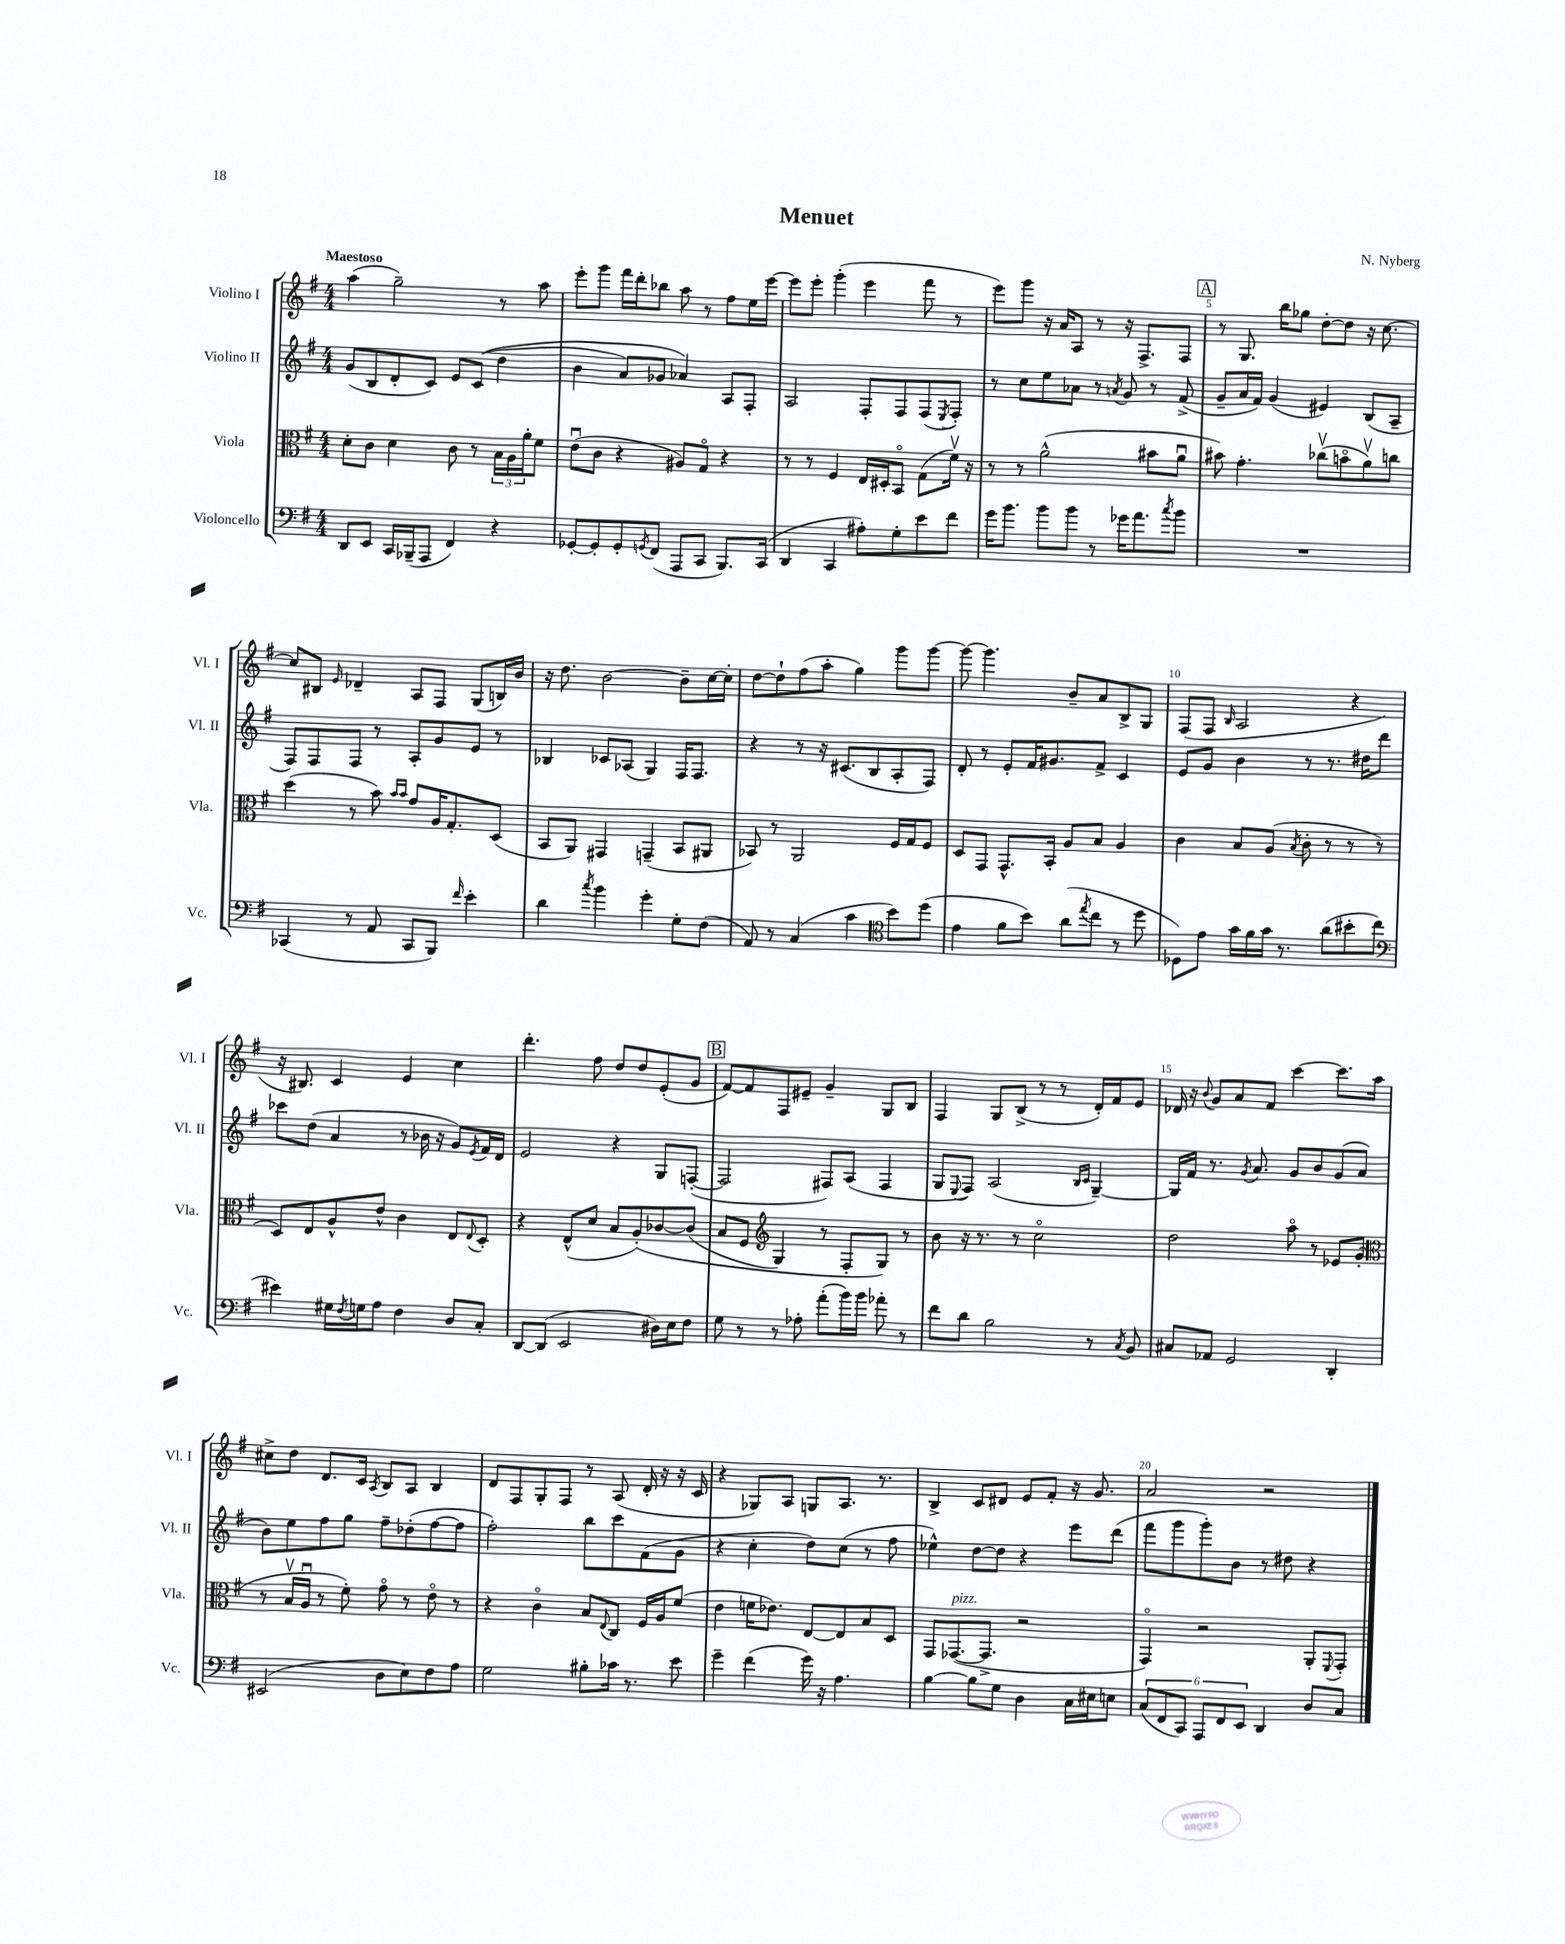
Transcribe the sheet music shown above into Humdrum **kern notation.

**kern	**kern	**kern	**kern
*part4	*part3	*part2	*part1
*staff4	*staff3	*staff2	*staff1
*I"Violoncello	*I"Viola	*I"Violino II	*I"Violino I
*I'Vc.	*I'Vla.	*I'Vl. II	*I'Vl. I
*clefF4	*clefC3	*clefG2	*clefG2
*k[f#]	*k[f#]	*k[f#]	*k[f#]
*M4/4	*M4/4	*M4/4	*M4/4
=1	=1	=1	=1
!	!	!	!LO:TX:a:B:t=Maestoso
8DD/L	8d'\L	(8g/L	(4aa\
8EE/J	8c\J	8B/	.
16CC/LL	4d\	8d'/	2gg~\)
(16BBB-X~/J	.	.	.
8AAA/J	.	8c/J)	.
4FF#/)	8c\	8e/L	.
.	8r	((8c/J	.
4r	24B\LL	4dd\	8r
.	24A\	.	.
.	24a'\J	.	.
.	8f#\J	.	8aa\
=2	=2	=2	=2
[8GG-X'/L	(8eu\L	4b\	8eee'\L
8GG-'/]	8c\J	.	8ggg\J
8GG-'/	4r	8a/L)	16fff#\LL
.	.	.	16ddd'\J
8qGGn/	.	.	.
(8FF#/J	.	8g-X/J	8bb-X\J
8AAA/L	8A#X/L)	4a-X/)	8aa\
8CC/J	8G/J	.	8r
8.BBB/L)	4r	8A/L	8ff#\L
.	.	8F#'/J	16ee\L
(16CC/Jk	.	.	[16eee\JJ
=3	=3	=3	=3
4DD/	8r	2A/	8eee\L]
.	8r	.	8eee'\J
4CC/	4F#/	.	(4ggg'\
8A#X'\L)	16E/LL	8F#'/L	4eee\
.	16D#X'/J	.	.
8G'\	8BB/J	8F#/	.
8e\	(8G\L	(8F#/	8fff#\
.	.	8qE/	.
8f#\J	16f#v\Jk)	8F#'/J)	8r
.	16r	.	.
=4	=4	=4	=4
16g\KL	8r	8r	8eee\L)
8.b\J	.	.	.
.	8r	8cc\L	8ggg\J
8b\L	(2a^^\	8ee\	16r
.	.	.	16a/KL
8b\J	.	8a-X\J	8A/J
8r	.	8r	8r
.	.	8qan/	.
16g-X\KL	.	8g/	16r
8.a\	.	.	8.F#^/L
.	8b#X\L	8r	.
8qcc/	.	.	.
8b\J	8au\J	(8f#^/	8F#/J
!!LO:REH:place=s1:t=A
=5	=5	=5	=5
1r	8b#X\)	8g~/L	8r
.	4.g'\	16a/L	8.G/
.	.	16f#/JJ)	.
.	.	(4g/	.
.	.	.	16bb\KL
.	.	.	8gg-X\J
.	(8cc-Xv\L	4e#X/)	[8dd'\L
.	8bn\	.	8dd\J]
.	8av\)	(8B/L	16r
.	.	.	[8.cc\
.	8ccn\J	8A~/J	.
!!LO:LB:g=z
=6	=6	=6	=6
(4CC-X/	(4dd\	8F#/L)	8cc/L]
.	.	8F#/	8B#X/J
.	.	.	16qqe/
8r	8r	8F#/J	4d-X~/
8AA/	8b\)	8r	.
.	16qqb/LL	.	.
.	16qqb/JJ	.	.
8CC-/L	8g/L	8A'/L	8A/L
8BBB/J)	16A/K	8g/	8F#/J
.	8.G'/	.	.
16qqf#/	.	.	.
4e'\	.	8e/J	(8G/L
.	(8D/J	8r	16Bn/L)
.	.	.	16b/JJ
=7	=7	=7	=7
4d\	8BB/L	4B-X/	16r
.	.	.	8.dd\
.	8AA/J)	.	.
8qcc/	.	.	.
4b\	4GG#X/	8c-X/L	[2b\
.	.	(8A-X/J	.
4g'\	(4GGn~/	4G/)	.
8G'\L	8BB/L	16F#/KL	8b~\L]
.	.	8.F#/J	.
(8F#\J	8AA#X/J	.	[16cc\L
.	.	.	16cc'\JJ]
=8	=8	=8	=8
8AA/)	8BB-X/)	4r	[8dd\L
8r	8r	.	8dd`\]
(4C/	2AA/	8r	(8ff#\
.	.	16r	8aa'\J
.	.	(8.c#X/L	.
4c\	.	.	4gg\)
.	.	8B/	.
*clefC4	*	*	*
8b\L)	16F#/LL	8A'/	8ggg\L
.	16G/J	.	.
(8dd\J	8F#/J	8F#/J)	[8ggg\J
=9	=9	=9	=9
4e\	8D/L	8d'/	8ggg\_
.	8GG/J	8r	4.ggg\]
8f#\L	8.GG^^/L	8e'/L	.
8b\J)	.	16f#/K	.
.	16BB'/Jk	8.g#X/	.
(8a\L	8A/L	.	8b~/L
8qee/	.	.	.
8cc\J	8B/J	8f#^/J	8a/
8r	4A/	4c/	8B^/
8dd\	.	.	8G/J
=10	=10	=10	=10
8D-X\L)	4c\	8e/L	(8F#/L
8e\J	.	8g/J	8F#/J
.	.	.	16qqB/
16g\LL	8B/L	4b\	2A/
16f#\	.	.	.
16g\JJ	(8A/J	.	.
8.r	.	.	.
.	8qB/	.	.
.	8c'\	8r	.
(8a\L	8r	8.r	.
8b#X'\	8r	.	4r
.	.	16dd#X\KL	.
8cc\J	8r	8ddd\J	.
!!LO:LB:g=z
=11	=11	=11	=11
*clefF4	*	*	*
4e#X\)	8D/L)	8ccc-X\L	16r
.	.	.	8.B#X/)
.	8E/	(8dd\J	.
16G#X\LL	8A^^/	4a/	4c/
8qF#/	.	.	.
16Gn\J	.	.	.
8A\J	8e^^/J	.	.
4F#\	4c\	8r	4e/
.	.	16b-X\	.
.	.	16r	.
8D/L	8E/L	8g/L)	4cc\
.	8qqE/	8qe/	.
8C'/J	8D'/J	16f#/L	.
.	.	16d/JJ	.
=12	=12	=12	=12
[8DD/L	4r	2e/	4.ddd'\
(8DD/J]	.	.	.
2EE/	(8E^^/L	.	.
.	8d/J	.	8ff#\
.	8B/L	4r	8dd/L
.	(8A'/)	.	8dd/
16D#X\LL)	[8c-X/	8G/L	(8e'/
16E\J	.	.	.
8F#\J	(8c-/J]	([8Fn'/J	8g/J
!!LO:REH:place=s1:t=B
=13	=13	=13	=13
8G\	8B/L	2F/]	[8f#/L)
8r	8F#/J	.	8f#/]
*	*clefG2	*	*
8r	4G/)	.	8F#/
8A-X'\	.	.	8e#X~/J
(8a'\L	8r	8F#X/L)	4g~/
16b\L)	8F#'/L	(8A/J	.
16b\JJ	.	.	.
8a-X'\	8G/J)	4F#/	8G/L
8r	8r	.	8B/J
=14	=14	=14	=14
8f#\L	8b\	8G/L	4F#/
.	.	8qqE/	.
8d\J	16r	8F#/J)	.
.	8.r	.	.
2B\	.	(2A/	8G/L
.	8r	.	(8B^/J
.	2cc\	.	8r
.	.	.	8r
.	.	16qqB/LL	.
.	.	16qqc/JJ	.
8r	.	[4G~/)	16d'/LL)
.	.	.	16f#/J
8qC/	.	.	.
8BB/	.	.	8e/J
=15	=15	=15	=15
8C#X/L	2dd\	16G/LL]	16d-X/
.	.	16f#/JJ	16r
.	.	.	8qqb/
8AA-X/J	.	8.r	8g/L
2GG/	.	.	8a/
.	.	8qg/	.
.	.	8.a/	.
.	.	.	8f#/J
.	8aa\	8g/L	[4ccc\
.	8r	8b/	.
4DD'/	8e-X/L	(8g/	8.ccc\L]
.	(8g'/J	8a/J	.
.	.	.	16aa\Jk
!!LO:LB:g=z
=16	=16	=16	=16
*	*clefC3	*	*
(2EE#X/	8r	8b\L)	8cc#X^\L
.	16Bv/LL	8ee\	8dd\J
.	16Au/JJ	.	.
.	8r	8ff#\	8.d/L
.	8f#'\)	8gg\J	.
.	.	.	16c/Jk
.	.	.	8qA/
8D\L	8g\	8ff#~\L	8B/L
8E\)	8r	(8dd-X'\	8A/J
8F#\	8e\	[8ff#\	4B/
8A\J	8r	8ff#\J]	.
=17	=17	=17	=17
2G\	4r	2ff#'\)	8d/L
.	.	.	8F#/
.	4c\	.	8G'/
.	.	.	8F#/J
8B#X'\L	8B/L	8bb\L	8r
.	8qqE/	.	.
16c-X\Jk	8C/J	8ccc\	(8A/
8.r	.	.	.
.	16F#/LL	(8f#\	16d'/
.	16A/J	.	16r
8e\	(8f#/J	8g\J	16r
.	.	.	16c/
=18	=18	=18	=18
4g~\	4e\	4r	4r
(4f#\	16fn\KL	4cc'\	8G-X/L)
.	8.e-X\J)	.	.
.	.	.	8A/J
16g\)	[8E/L	8dd\L)	8Gn/L
16r	.	.	.
4.A\	8E/]	(8cc\J	8.A/J
.	8B/	8r	.
.	.	.	8.r
.	8D/J	8ff#\	.
=19	=19	=19	=19
[4B\	8GG/L	4ee-X^^\)	4B^/
!	!LO:TX:a:i:t=pizz.	!	!
.	([8.GG-X/	.	.
8B\L]	.	[8dd\L	8c/L
.	8.GG-^/J]	.	.
8G\J	.	8dd\J]	8d#X/J
4D\	2r	4r	8e/L
.	.	.	8f#'/J
16C\LL	.	8eee\L	16r
16E#X\J	.	.	8.g/
8En\J	.	(8ddd\J	.
=20	=20	=20	=20
(12C/L	4GG/)	8fff#\L	2a/
12FF#/	.	.	.
.	.	8ggg\	.
12CC/J)	.	.	.
12AAA/L	2r	8ggg'\)	.
12FF#/	.	.	.
.	.	8b\J	.
12EE/J	.	.	.
4DD/	.	8r	2r
.	.	8dd#X\	.
8D/L	8AA'/L	4r	.
.	8qqFF#/	.	.
8C/J	8GG'/J	.	.
==	==	==	==
*-	*-	*-	*-
